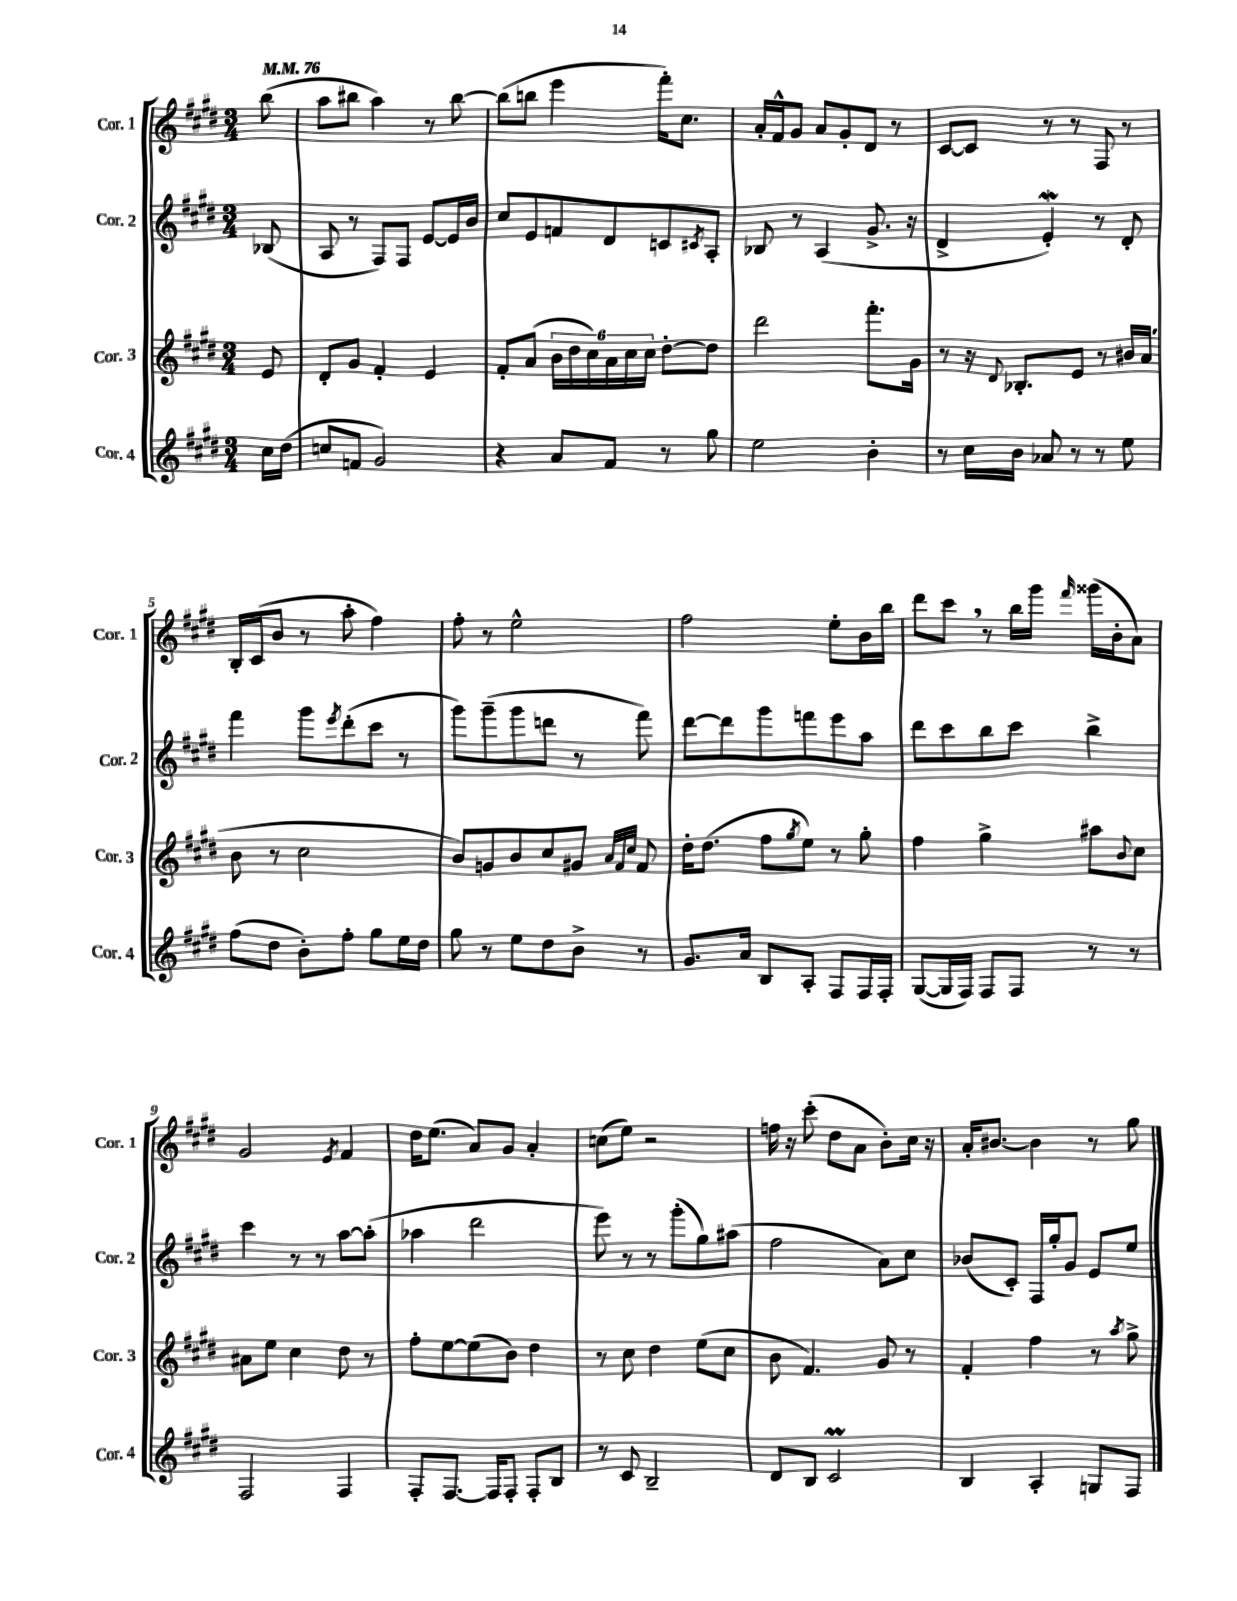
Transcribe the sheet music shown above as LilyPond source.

<<
\new StaffGroup <<
\new Staff = "s0" \with { instrumentName = "Cor. 1" shortInstrumentName = "Cor. 1" } {
    \clef treble \key e \major \numericTimeSignature \time 3/4 \partial 8 \tempo 4 = 76
    b''8( |
    a''8 bis''8 a''4) r8 bis''8~ |
    bis''8( b''8 e'''4 fis'''16-.) cis''8. |
    a'16-. fis'16-^ gis'8 a'8 gis'8-. dis'8 r8 |
    cis'8~ cis'8 r8 r8 fis8 r8 |
    b16-. cis'16( b'8 r8 a''8-. fis''4) |
    fis''8-. r8 e''2-^ |
    fis''2 e''8-. b'16 b''16 |
    dis'''8 cis'''8 \breathe r8 b''16 gis'''16 \grace { fis'''16 } gisis'''16( b'16-. a'8) |
    gis'2 \acciaccatura { e'8 } fis'4 |
    dis''16 e''8.( a'8) gis'8 a'4-. |
    c''8( e''8) r2 |
    f''16 r16 cis'''8-.( dis''8 a'8 b'8-.) cis''16 r16 |
    a'16-. bis'8.~ bis'4 r8 gis''8 \bar "|." |
}
\new Staff = "s1" \with { instrumentName = "Cor. 2" shortInstrumentName = "Cor. 2" } {
    \clef treble \key e \major \numericTimeSignature \time 3/4 \partial 8
    bes8( |
    a8 r8 fis8) fis8 e'8~ e'16 b'16 |
    cis''8 e'8 f'8 dis'8 c'8 \acciaccatura { cis'8 } a8-. |
    bes8 r8 a4( gis'8.-> r16 |
    dis'4-> e'4-.\mordent) r8 dis'8-. |
    fis'''4 gis'''8 \acciaccatura { e'''8 } dis'''8-.( cis'''8 r8 |
    gis'''8) gis'''8--( gis'''8 d'''8 r8 fis'''8) |
    dis'''8~ dis'''8 gis'''8 f'''8 e'''8 a''8 |
    dis'''8 cis'''8 b''8 cis'''8 b''4-> |
    cis'''4 r8 r8 a''8~ a''8-.( |
    aes''4 dis'''2 |
    e'''8) r8 r8 gis'''8-.( gis''8) ais''8( |
    fis''2 a'8) cis''8 |
    bes'8( cis'8-.) fis16 gis''16-. gis'8 e'8 e''8 \bar "|." |
}
\new Staff = "s2" \with { instrumentName = "Cor. 3" shortInstrumentName = "Cor. 3" } {
    \clef treble \key e \major \numericTimeSignature \time 3/4 \partial 8
    e'8 |
    dis'8-. gis'8 fis'4-. e'4 |
    fis'8-. a'8( \tuplet 6/4 { b'16 dis''16 cis''16) a'16 cis''16 cis''16 } dis''8~-. dis''8 |
    dis'''2 fis'''8.-. gis'16 |
    r8 r16 \appoggiatura { dis'8 } bes8.-. e'8 r8 bis'16 a'16( |
    b'8 r8 cis''2 |
    b'8) g'8 b'8 cis''8 gis'8 \grace { a'32 fis'32 cis''32 } fis'8 |
    dis''16-. dis''8.( fis''8 \acciaccatura { gis''8 } e''8) r8 gis''8-. |
    fis''4 gis''4-> ais''8 \appoggiatura { b'8 } cis''8 |
    ais'8 e''8 cis''4 dis''8 r8 |
    fis''8-. e''8~ e''8( b'8) dis''4 |
    r8 cis''8 dis''4 e''8( cis''8 |
    b'8 fis'4.) gis'8 r8 |
    fis'4-. fis''4 r8 \acciaccatura { a''8 } gis''8-> \bar "|." |
}
\new Staff = "s3" \with { instrumentName = "Cor. 4" shortInstrumentName = "Cor. 4" } {
    \clef treble \key e \major \numericTimeSignature \time 3/4 \partial 8
    cis''16 dis''16( |
    c''8 f'8 gis'2) |
    r4 a'8 fis'8 r8 gis''8 |
    e''2 b'4-. |
    r8 cis''16 b'16 aes'8 r8 r8 e''8 |
    fis''8( dis''8 b'8-.) fis''8-. gis''8 e''16 dis''16 |
    gis''8 r8 e''8 dis''8 b'8-> r8 |
    gis'8. a'16 b8 a8-. fis8 fis16 fis16-. |
    gis8~( gis16 fis16) fis8 fis8 r8 r8 |
    fis2 fis4 |
    fis8-. fis8.~ fis16 fis8-. fis8-. b8 |
    r8 cis'8 b2-- |
    dis'8 b8 cis'2\prall |
    b4 a4-. g8 fis8 \bar "|." |
}
>>
>>
